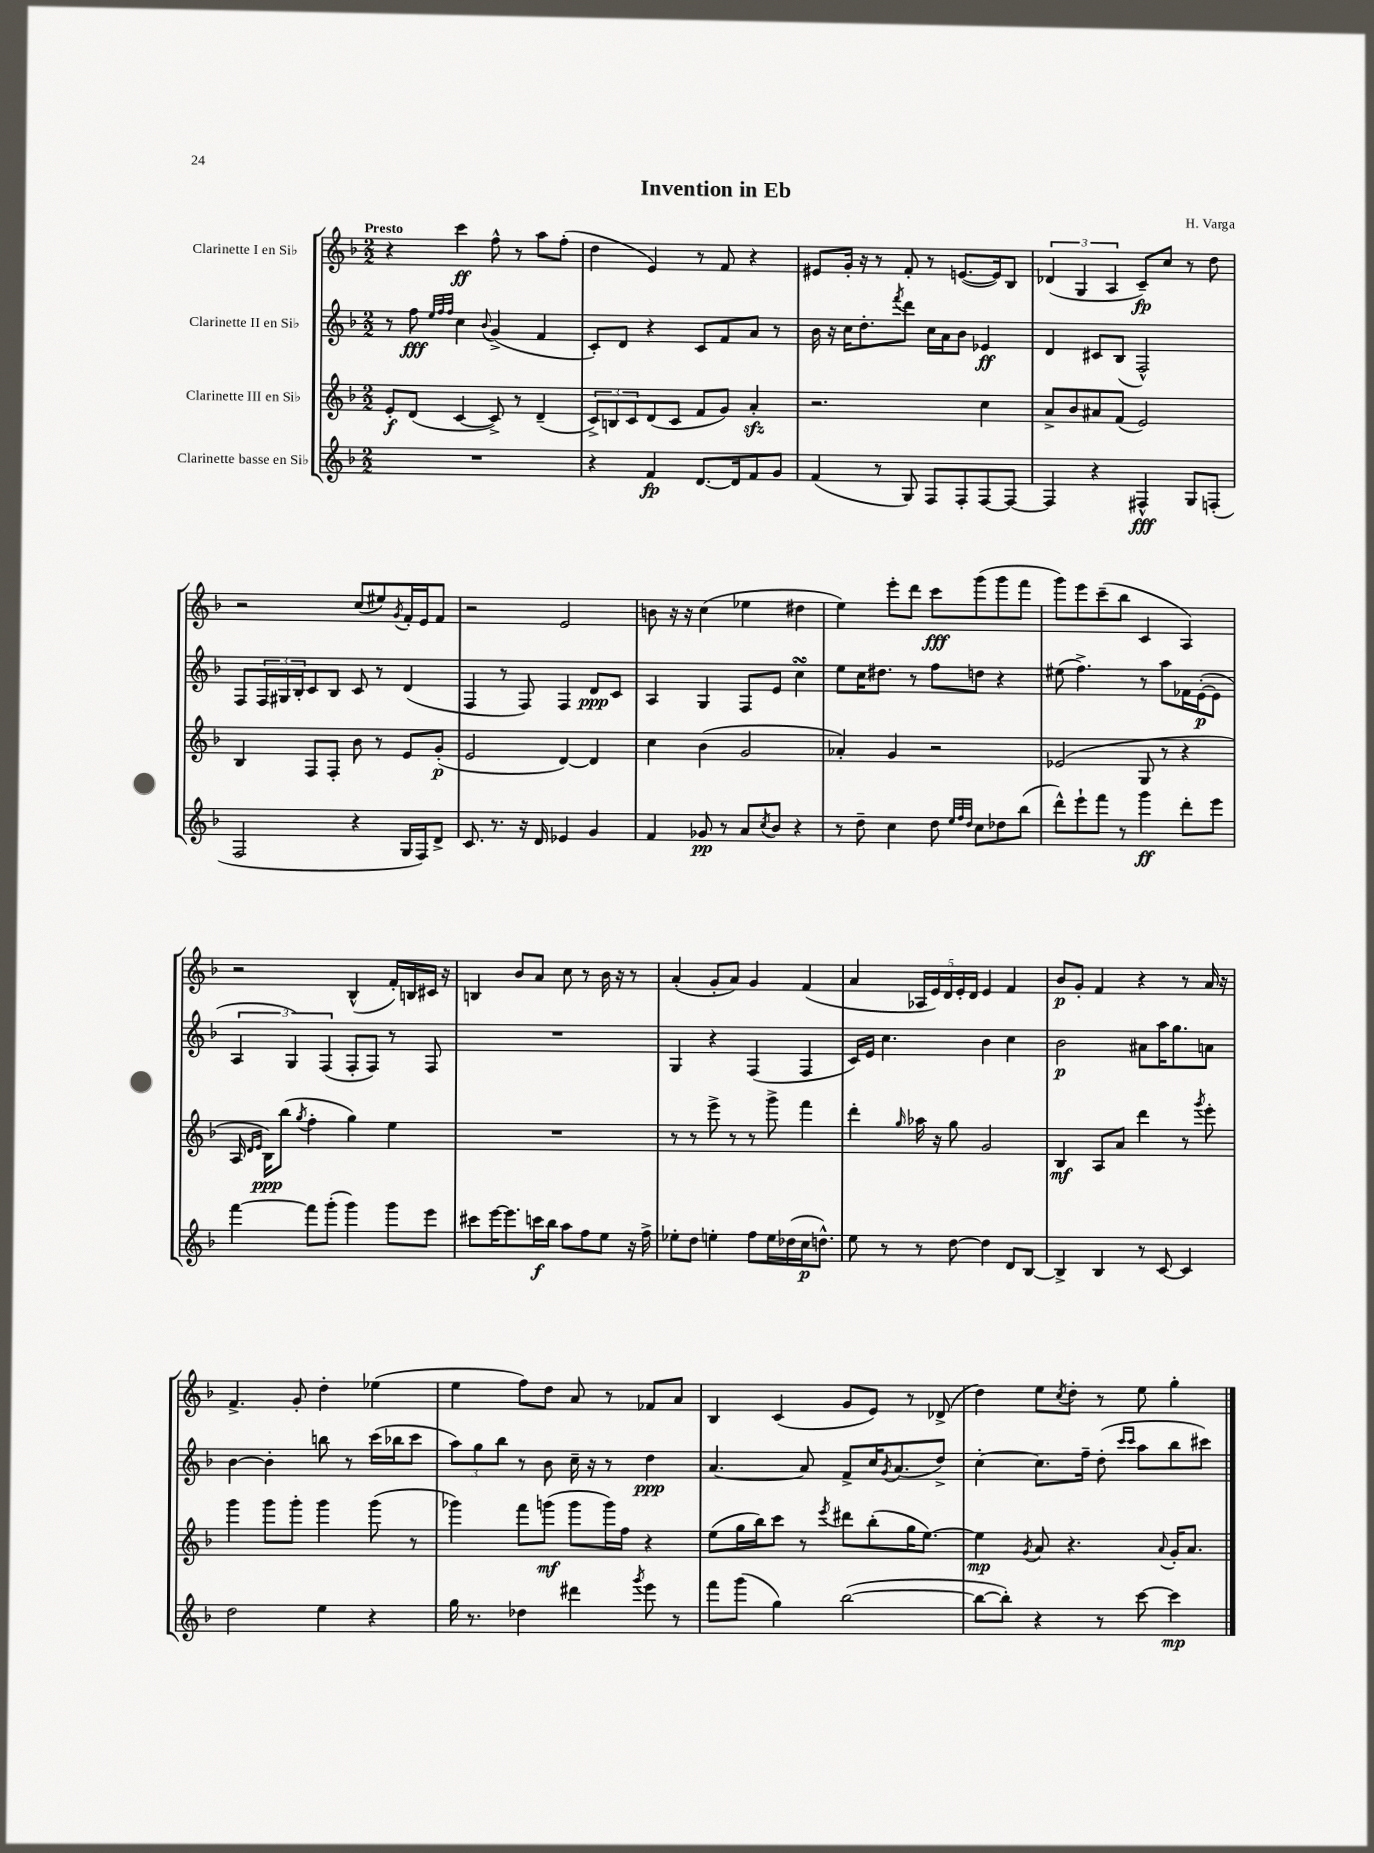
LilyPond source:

\header { title = "Invention in Eb" composer = "H. Varga" }
<<
\new StaffGroup <<
\new Staff = "s0" \with { instrumentName = "Clarinette I en Sib" } {
    \clef treble \key f \major \numericTimeSignature \time 2/2 \tempo "Presto"
    r4 c'''4\ff f''8-^ r8 a''8 f''8-.( |
    d''4 e'4) r8 f'8 r4 |
    eis'8 g'16-. r16 r8 f'8-. r8 e'8.~( e'16) bes8 |
    \tuplet 3/2 { des'4( g4 a4 } c'8--\fp) c''8 r8 d''8 |
    r2 c''8( eis''8) \acciaccatura { g'8 } f'16-. e'16 f'8 |
    r2 e'2 |
    b'8 r16 r16 c''4( ees''4 dis''4 |
    e''4) e'''8-. d'''8 c'''8\fff g'''8( g'''8 f'''8 |
    g'''8) e'''8 c'''8--( bes''8 c'4 a4) |
    r2 bes4-^( f'16-.) b16 cis'16 r16 |
    b4 bes'8 a'8 c''8 r8 bes'16 r16 r8 |
    a'4-.( g'8-. a'8) g'4 f'4( |
    a'4 \tuplet 5/4 { aes16 e'16) d'16 e'16-. d'16 } e'4 f'4 |
    bes'8\p g'8-. f'4 r4 r8 a'16 r16 |
    f'4.-> g'8-. d''4-. ees''4( |
    e''4 f''8) d''8 a'8 r8 fes'8 a'8 |
    bes4 c'4( g'8 e'8) r8 des'8->( |
    d''4) e''8 \acciaccatura { c''8 } d''8-. r8 e''8 g''4-. \bar "|." |
}
\new Staff = "s1" \with { instrumentName = "Clarinette II en Sib" } {
    \clef treble \key f \major \numericTimeSignature \time 2/2
    r8 f''8\fff \grace { e''32 f''32 f''32 } c''4 \appoggiatura { bes'8 } g'4->( f'4 |
    c'8-.) d'8 r4 c'8 f'8 a'8 r8 |
    bes'16 r16 c''16 d''8.-. \acciaccatura { f'''8 } d'''8 c''16 a'16 bes'8 ees'4\ff |
    d'4 cis'8 bes8( f2-^) |
    f8 \tuplet 3/2 { f16 gis16 bes16-. } c'8 bes8 c'8 r8 d'4( |
    f4 r8 f8) f4 d'8\ppp c'8 |
    a4 g4 f8 e'8 c''4\turn |
    e''8 c''16 dis''8. r8 f''8 d''8 r4 |
    eis''8( f''4.->) r8 a''8 fes'16 e'16~-.\p( e'8 |
    \tuplet 3/2 { a4 g4) f4( } f8-. f8) r8 f8 |
    R1 |
    g4 r4 f4( f4 |
    c'16) e'16 c''4. bes'4 c''4 |
    bes'2\p ais'8 a''16 g''8. a'8 |
    bes'4~ bes'4-. b''8 r8 c'''16( bes''16 c'''8 |
    \tuplet 3/2 { a''8) g''8 bes''8 } r8 bes'8 c''16-- r16 r8 d''4\ppp |
    a'4.~ a'8 f'8-> c''16 \acciaccatura { g'8 } a'8.( d''8->) |
    c''4~-. c''8. f''16-- d''8-.( \grace { c'''16 c'''16 } a''8 bes''8 cis'''8) \bar "|." |
}
\new Staff = "s2" \with { instrumentName = "Clarinette III en Sib" } {
    \clef treble \key f \major \numericTimeSignature \time 2/2
    e'8-.\f d'8( c'4~ c'8->) r8 d'4--( |
    \tuplet 3/2 { c'8->) b8 c'8 } d'8( c'8 f'8 g'8) a'4-.\sfz |
    r2. c''4 |
    a'8-> bes'8 ais'8 f'8( e'2) |
    bes4 f8 f8-. bes'8 r8 e'8 g'8-.\p( |
    e'2 d'4~) d'4 |
    c''4 bes'4( g'2 |
    aes'4-.) g'4 r2 |
    ees'2( g8 r8 r4 |
    a16 \grace { d'16 e'16 } bes16\ppp) bes''8( \acciaccatura { g''8 } f''4-. g''4) e''4 |
    R1 |
    r8 r8 e'''8-> r8 r8 g'''8-> f'''4 |
    d'''4-. \grace { g''16 } aes''16 r16 g''8 g'2 |
    bes4\mf a8 a'8 d'''4 r8 \acciaccatura { g'''8 } e'''8-. |
    g'''4 g'''8 g'''8-. g'''4 g'''8( r8 |
    ges'''4) f'''8 g'''8\mf( g'''8 g'''16) f''16 r4 |
    e''8( g''16 bes''16) c'''8 r8 \acciaccatura { e'''8 } dis'''8 bes''8-.( g''16 e''8.~) |
    e''4\mp \acciaccatura { g'8 } a'8 r4. \appoggiatura { a'8 } g'16-. a'8. \bar "|." |
}
\new Staff = "s3" \with { instrumentName = "Clarinette basse en Sib" } {
    \clef treble \key f \major \numericTimeSignature \time 2/2
    R1 |
    r4 f'4\fp d'8.~ d'16 f'8 g'8 |
    f'4( r8 g8) f8 f8-. f8~ f8~ |
    f4 r4 fis4-^\fff g8 f8-.( |
    f2 r4 g16 f16) d'8-> |
    c'8. r8. r16 d'16 ees'4 g'4 |
    f'4 ges'8\pp r8 a'8 \acciaccatura { c''8 } bes'8 r4 |
    r8 d''8-- c''4 d''8 \grace { e''32 f''32 d''32 } c''8 des''8 bes''8( |
    d'''8-^) e'''8-! f'''8 r8 g'''4\ff d'''8-. e'''8 |
    f'''4~ f'''8 g'''8-.( g'''4) g'''8 e'''8 |
    cis'''8 e'''16~ e'''8. c'''16\f bes''16 a''8 f''8 e''8 r16 f''16-> |
    ees''8-. d''8 e''4-. f''8 e''16 des''16( c''16\p d''8.-^) |
    e''8 r8 r8 d''8~ d''4 d'8 bes8~ |
    bes4-> bes4 r8 c'8~ c'4 |
    d''2 e''4 r4 |
    g''16 r8. des''4 dis'''4 \acciaccatura { g'''8 } e'''8 r8 |
    f'''8 g'''8( g''4) bes''2~( |
    bes''8~ bes''8-.) r4 r8 c'''8~ c'''4\mp \bar "|." |
}
>>
>>
\layout { \context { \Score \remove "Bar_number_engraver" } }
